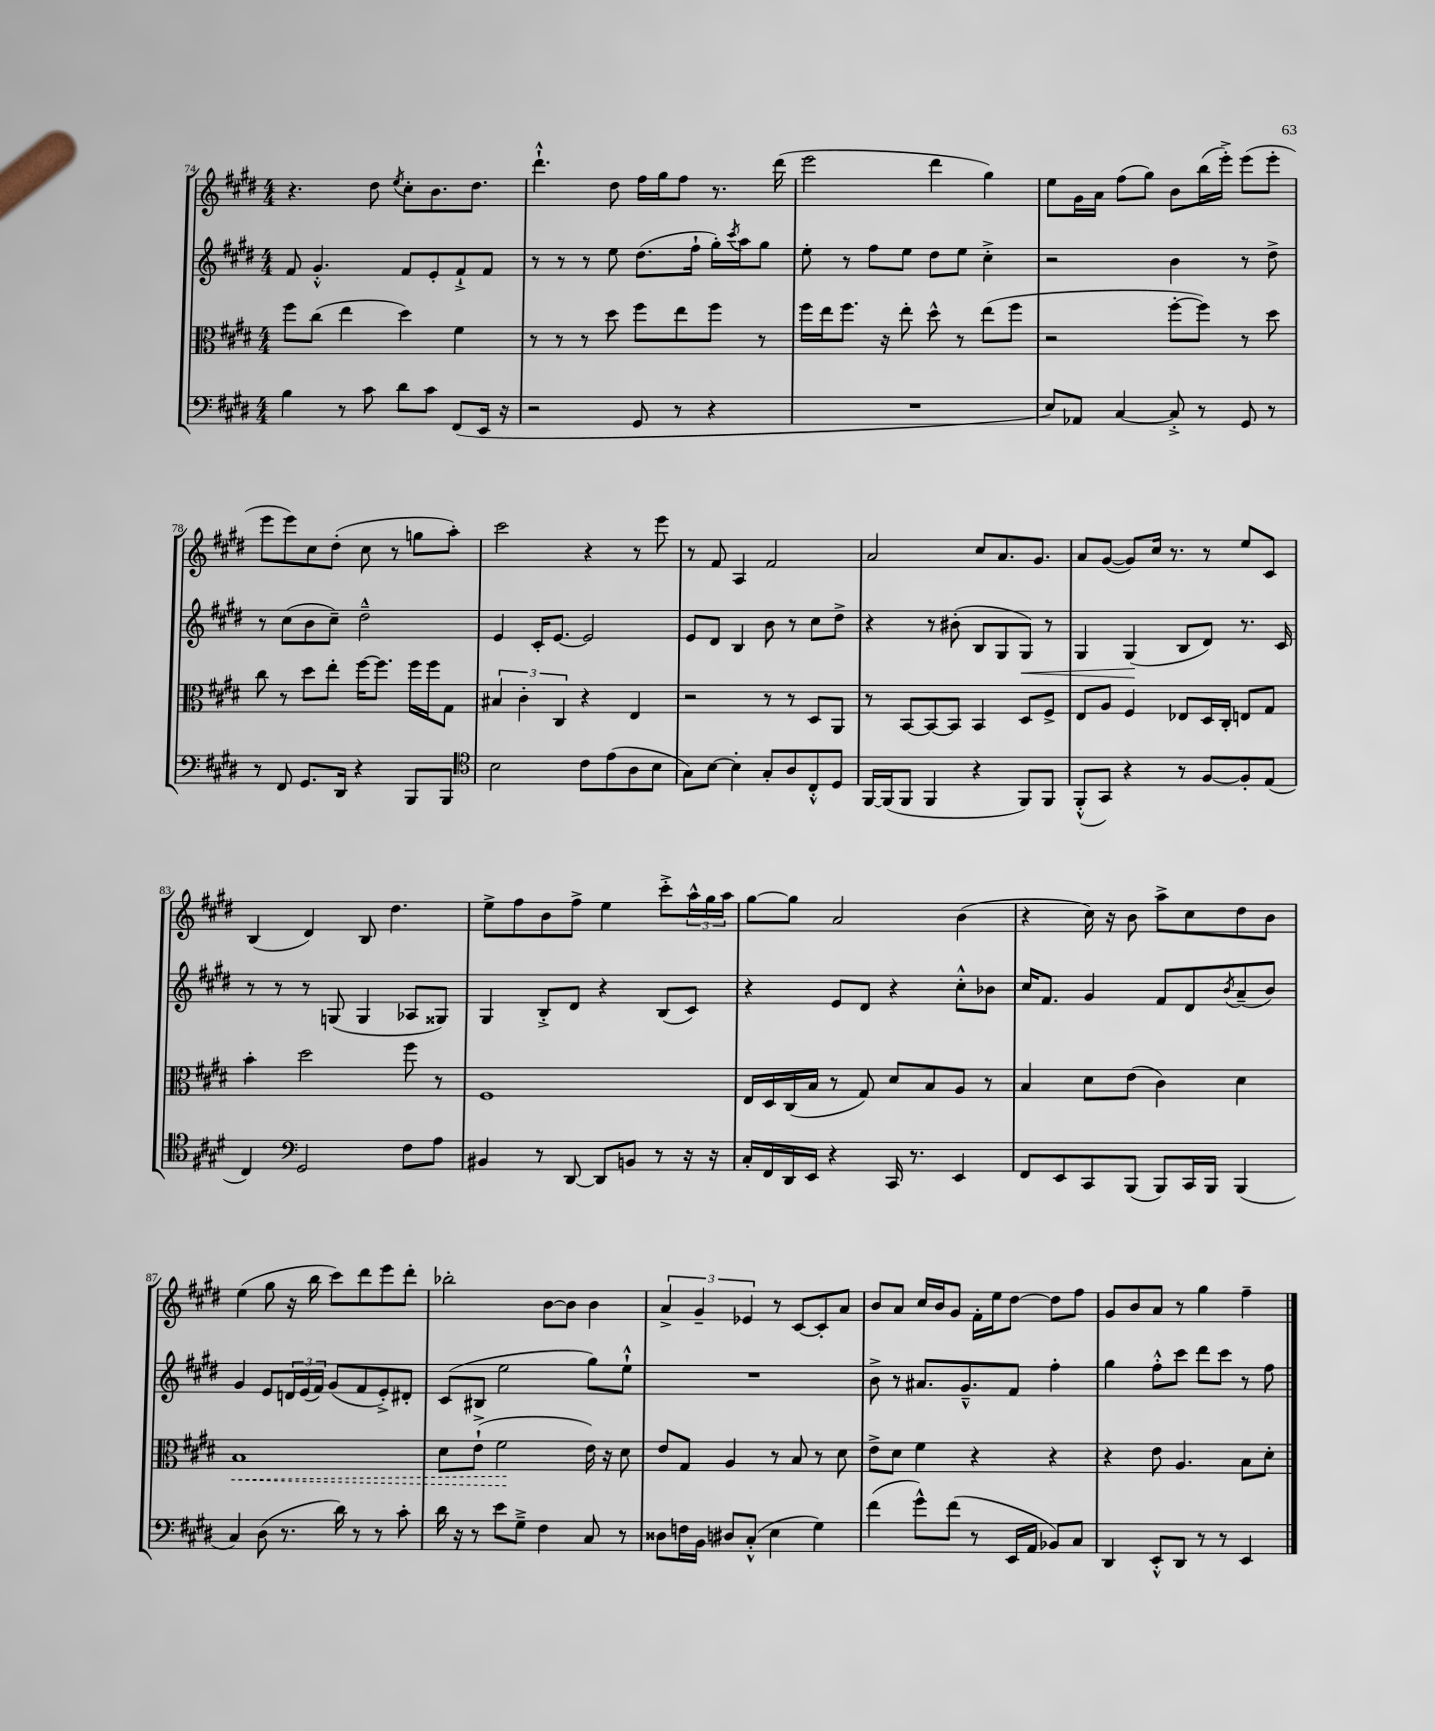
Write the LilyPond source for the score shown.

<<
\new StaffGroup <<
\new Staff = "s0" {
    \clef treble \key e \major \numericTimeSignature \time 4/4
    r4. dis''8 \acciaccatura { e''8 } cis''8-. b'8. dis''8. |
    dis'''4.-!-^ dis''8 fis''16 gis''16 fis''8 r8. dis'''16( |
    e'''2 dis'''4 gis''4) |
    e''8 gis'16 a'16 fis''8( gis''8) b'8 b''16( e'''16-.->) e'''8( e'''8-. |
    e'''8 e'''8) cis''8 dis''8-.( cis''8 r8 g''8 a''8-.) |
    cis'''2 r4 r8 e'''8 |
    r8 fis'8 a4 fis'2 |
    a'2 cis''8 a'8. gis'8. |
    a'8 gis'8~( gis'8) cis''16 r8. r8 e''8 cis'8 |
    b4( dis'4) b8 dis''4. |
    e''8-> fis''8 b'8 fis''8-> e''4 cis'''8-.-> \tuplet 3/2 { a''16-^ gis''16 a''16 } |
    gis''8~ gis''8 a'2 b'4( |
    r4 cis''16) r16 b'8 a''8-> cis''8 dis''8 b'8 |
    e''4( gis''8 r16 b''16 cis'''8) dis'''8 e'''8 dis'''8-. |
    bes''2-. b'8~ b'8 b'4 |
    \tuplet 3/2 { a'4-> gis'4-- ees'4 } r8 cis'8~ cis'8-. a'8 |
    b'8 a'8 cis''16 b'16 gis'8 fis'16-. e''16 dis''8~ dis''8 fis''8 |
    gis'8 b'8 a'8 r8 gis''4 fis''4-- \bar "|." |
}
\new Staff = "s1" {
    \clef treble \key e \major \numericTimeSignature \time 4/4
    fis'8 gis'4.-.-^ fis'8 e'8-. fis'8-!-> fis'8 |
    r8 r8 r8 e''8 dis''8.( fis''16-! gis''16-.) \acciaccatura { cis'''8 } a''16 gis''8 |
    e''8-. r8 fis''8 e''8 dis''8 e''8 cis''4-.-> |
    r2 b'4 r8 dis''8-> |
    r8 cis''8( b'8 cis''8--) dis''2---^ |
    e'4 cis'16-. e'8.~ e'2 |
    e'8 dis'8 b4 b'8 r8 cis''8 dis''8-> |
    r4 r8 bis'8-.( b8 gis8 gis8\<) r8 |
    gis4 gis4\!( b8 dis'8) r8. cis'16 |
    r8 r8 r8 g8( g4 aes8 gisis8) |
    gis4 b8-.-> dis'8 r4 b8( cis'8) |
    r4 e'8 dis'8 r4 cis''8-.-^ bes'8 |
    cis''16 fis'8. gis'4 fis'8 dis'8 \acciaccatura { b'8 } a'8--( b'8) |
    gis'4 e'8 \tuplet 3/2 { d'16 e'16( fis'16) } gis'8( fis'8 e'8-.->) dis'8-. |
    cis'8( bis8 e''2 gis''8) e''8-!-^ |
    R1 |
    b'8-> r8 ais'8. gis'8.---^ fis'8 fis''4-. |
    gis''4 fis''8-.-^ cis'''8 dis'''8 cis'''8 r8 fis''8 \bar "|." |
}
\new Staff = "s2" {
    \clef alto \key e \major \numericTimeSignature \time 4/4
    fis''8 cis''8( e''4 dis''4) fis'4 |
    r8 r8 r8 dis''8 fis''8 e''8 fis''8 r8 |
    fis''16 e''16 fis''8. r16 e''8-. dis''8-^ r8 e''8( fis''8 |
    r2 fis''8~-. fis''8) r8 dis''8 |
    cis''8 r8 dis''8 e''8-. fis''16~ fis''8. fis''16 fis''16 gis8 |
    \tuplet 3/2 { bis4 cis'4-. cis4 } r4 e4 |
    r2 r8 r8 dis8 a,8 |
    r8 b,8~ b,8~ b,8 b,4 dis8 fis8-> |
    e8 a8 fis4 ees8 dis16 cis16-. e8 gis8 |
    b'4-. dis''2 fis''8 r8 |
    fis1 |
    e16 dis16 cis16( b16 r8 gis8) dis'8 b8 a8 r8 |
    b4 dis'8 e'8( cis'4) dis'4 |
    \once \override Hairpin.style = #'dashed-line b1\< |
    dis'8 e'8-!->( fis'2\! e'16) r16 dis'8 |
    e'8 gis8 a4 r8 b8 r8 dis'8 |
    e'8-> dis'8 fis'4 r4 r4 |
    r4 e'8 a4. b8 dis'8-. \bar "|." |
}
\new Staff = "s3" {
    \clef bass \key e \major \numericTimeSignature \time 4/4
    b4 r8 cis'8 dis'8 cis'8 fis,8( e,16 r16 |
    r2 gis,8 r8 r4 |
    R1 |
    e8) aes,8 cis4~ cis8-.-> r8 gis,8 r8 |
    r8 fis,8 gis,8. dis,16 r4 b,,8 b,,8 |
    \clef tenor b2 cis'8 e'8( a8 b8 |
    gis8) b8~ b4-. gis8-. a8 cis8-.-^ dis8 |
    fis,16~ fis,16( fis,8 fis,4 r4 fis,8) fis,8 |
    fis,8-.-^( gis,8) r4 r8 fis8~ fis8-. e8( |
    cis4) \clef bass gis,2 fis8 a8 |
    bis,4 r8 dis,8~ dis,8 b,8 r8 r16 r16 |
    cis16-. fis,16 dis,16 e,16 r4 cis,16 r8. e,4 |
    fis,8 e,8 cis,8 b,,8( b,,8) cis,16 b,,16 b,,4( |
    cis4) dis8( r8. dis'16) r8 r8 cis'8-. |
    dis'16 r16 r8 e'8 gis8---> fis4 cis8 r8 |
    disis8 f16 b,16 dis8 cis8-.-^( e4 gis4) |
    fis'4( gis'8-^) fis'8( r8 e,16 a,16 bes,8) cis8 |
    dis,4 e,8-.-^ dis,8 r8 r8 e,4 \bar "|." |
}
>>
>>
\layout { \context { \Score currentBarNumber = #74 } }
